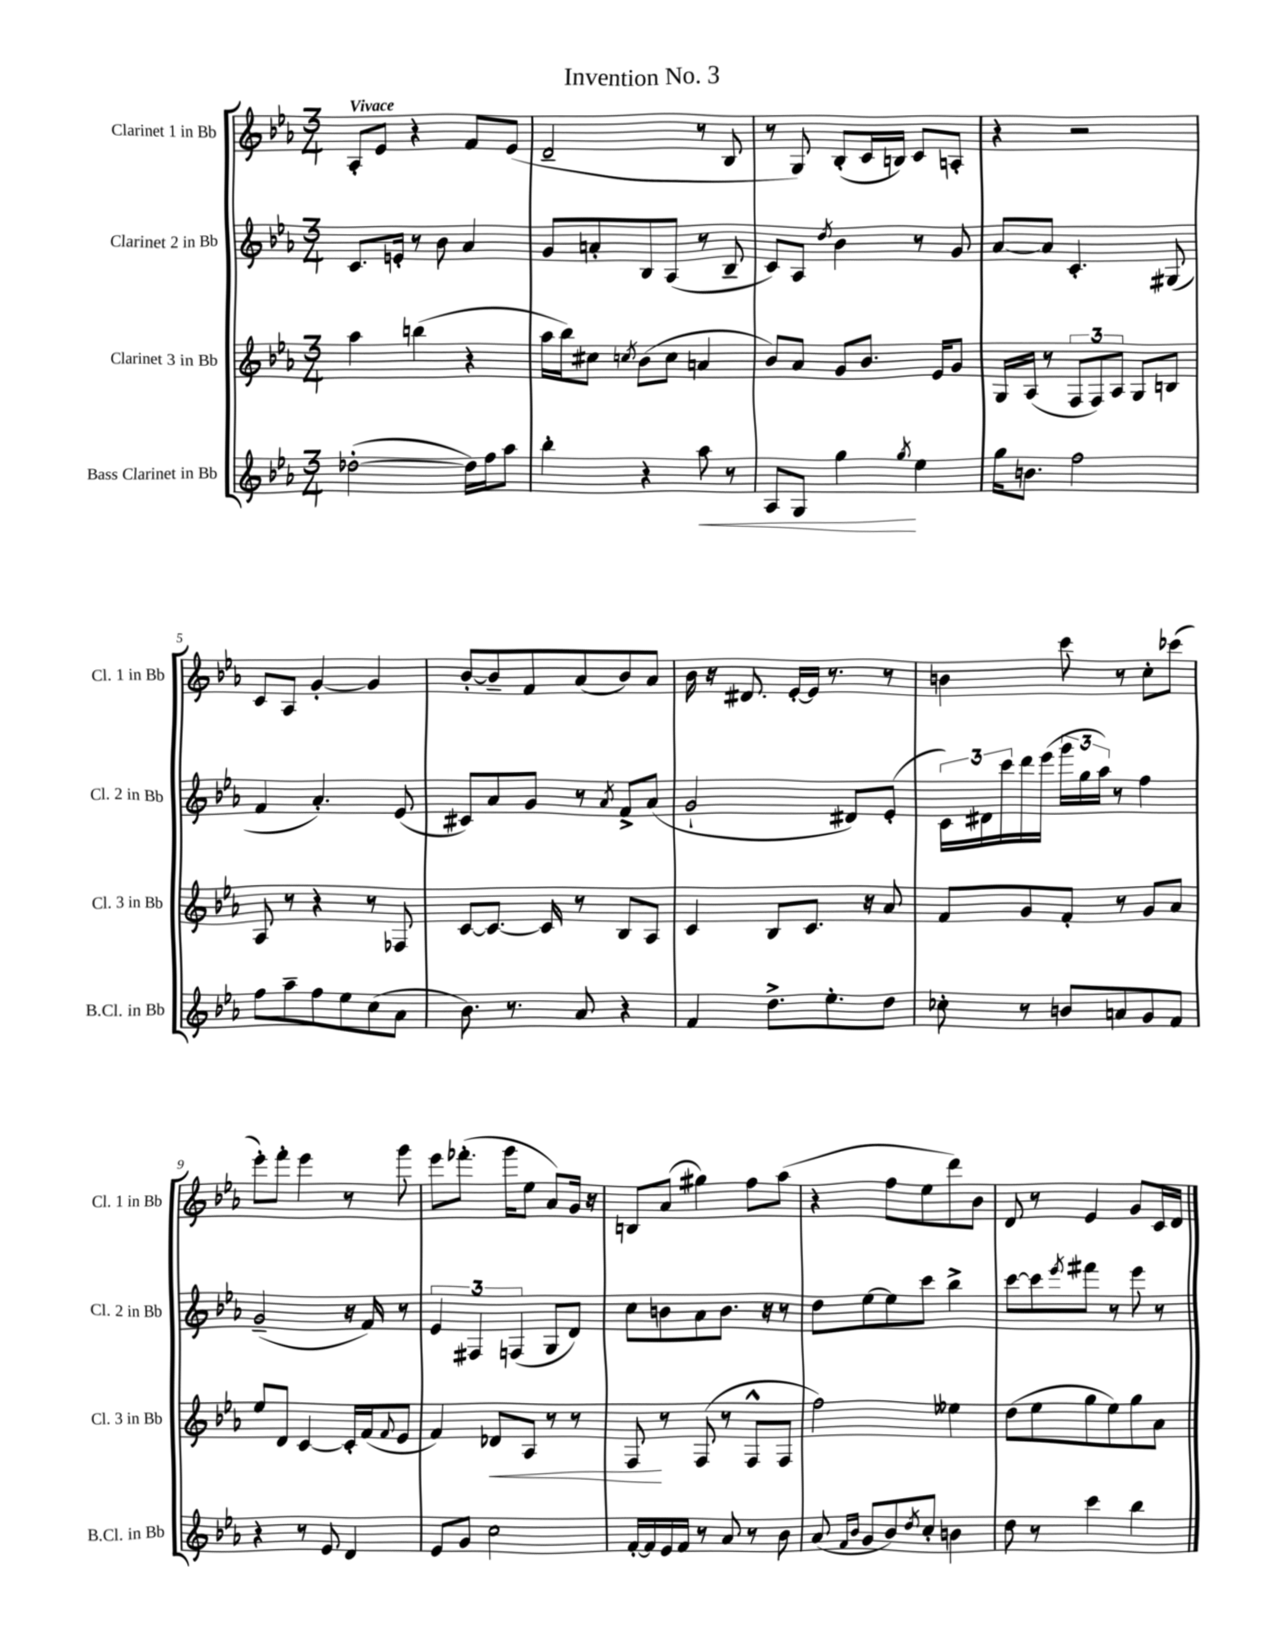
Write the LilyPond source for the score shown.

\header { title = "Invention No. 3" }
<<
\new StaffGroup <<
\new Staff = "s0" \with { instrumentName = "Clarinet 1 in Bb" shortInstrumentName = "Cl. 1 in Bb" } {
    \clef treble \key ees \major \numericTimeSignature \time 3/4 \tempo "Vivace"
    aes8-. ees'8 r4 f'8 ees'8( |
    d'2-- r8 bes8 |
    r8 g8) bes8-.( c'16 b16) c'8 a8-. |
    r4 r2 |
    c'8 aes8 g'4~-. g'4 |
    bes'8~-. bes'8-- f'8 aes'8( bes'8) aes'8 |
    bes'16 r16 dis'8. ees'16~-. ees'16 r8. r8 |
    b'4 c'''8 r8 c''8-. ces'''8( |
    ees'''8-.) f'''8-. ees'''4 r8 g'''8 |
    ees'''8 fes'''8.-.( g'''16 ees''8 aes'8) g'16 r16 |
    b8 aes'8( gis''4) f''8 aes''8( |
    r4 f''8 ees''8 d'''8) bes'8 |
    d'8 r8 ees'4 g'8 c'16 d'16 \bar "|." |
}
\new Staff = "s1" \with { instrumentName = "Clarinet 2 in Bb" shortInstrumentName = "Cl. 2 in Bb" } {
    \clef treble \key ees \major \numericTimeSignature \time 3/4
    c'8. e'16-. r8 bes'8 aes'4 |
    g'8 a'8-. bes8 aes8( r8 bes8-- |
    c'8) aes8 \acciaccatura { d''8 } bes'4 r8 g'8 |
    aes'8~ aes'8 c'4.-. gis8( |
    f'4 aes'4.-.) ees'8( |
    cis'8) aes'8 g'8 r8 \acciaccatura { aes'8 } f'8-> aes'8( |
    g'2-! dis'8) ees'8-.( |
    \tuplet 3/2 { c'16) dis'16 c'''16 } d'''16 ees'''16( \tuplet 3/2 { g'''16 g''16 aes''16) } r8 f''4 |
    g'2--( r16 f'16) r8 |
    \tuplet 3/2 { ees'4 fis4 f4( } g8 d'8) |
    c''8 b'8 aes'8 b'8. r16 r8 |
    d''8 ees''8~ ees''8 c'''8 bes''4-> |
    c'''8~ c'''8 \acciaccatura { ees'''8 } fis'''8 r8 ees'''8 r8 \bar "|." |
}
\new Staff = "s2" \with { instrumentName = "Clarinet 3 in Bb" shortInstrumentName = "Cl. 3 in Bb" } {
    \clef treble \key ees \major \numericTimeSignature \time 3/4
    aes''4 b''4( r4 |
    aes''16 bes''16) cis''8 \acciaccatura { c''8 } bes'8( c''8 a'4 |
    bes'8) aes'8 g'8 bes'8. ees'16 g'8 |
    g16 aes16( r8 \tuplet 3/2 { f8 f8) aes8 } g8 b8 |
    aes8 r8 r4 r8 fes8 |
    c'8~ c'8.~ c'16 r8 bes8 aes8 |
    c'4 bes8 c'8. r16 aes'8 |
    f'8 g'8 f'8-. r8 g'8 aes'8 |
    ees''8 d'8 c'4~ c'16-. f'16( \appoggiatura { f'8 } ees'8 |
    f'4) des'8\< aes8 r8 r8 |
    f8\! r8 f8( r8 f8-^ f8 |
    f''2) eeses''4 |
    d''8( ees''8 g''8 ees''8) g''8 aes'8 \bar "|." |
}
\new Staff = "s3" \with { instrumentName = "Bass Clarinet in Bb" shortInstrumentName = "B.Cl. in Bb" } {
    \clef treble \key ees \major \numericTimeSignature \time 3/4
    des''2~-.( des''16) f''16 aes''8 |
    bes''4-. r4 aes''8\< r8 |
    aes8 g8 g''4\! \acciaccatura { g''8 } ees''4 |
    g''16 b'8. f''2 |
    f''8 aes''8-- f''8 ees''8 c''8( aes'8 |
    bes'8.) r8. aes'8 r4 |
    f'4 d''8.-> ees''8.-. d''8 |
    ces''8-. r8 b'8 a'8 g'8 f'8 |
    r4 r8 ees'8 d'4 |
    ees'8 g'8 c''2 |
    f'16~-. f'16 ees'16 f'16 r8 aes'8 r8 bes'8 |
    aes'8( \grace { f'16 bes'16 } g'8 bes'8) \acciaccatura { d''8 } c''8-. b'4 |
    d''8 r8 c'''4 bes''4 \bar "|." |
}
>>
>>
